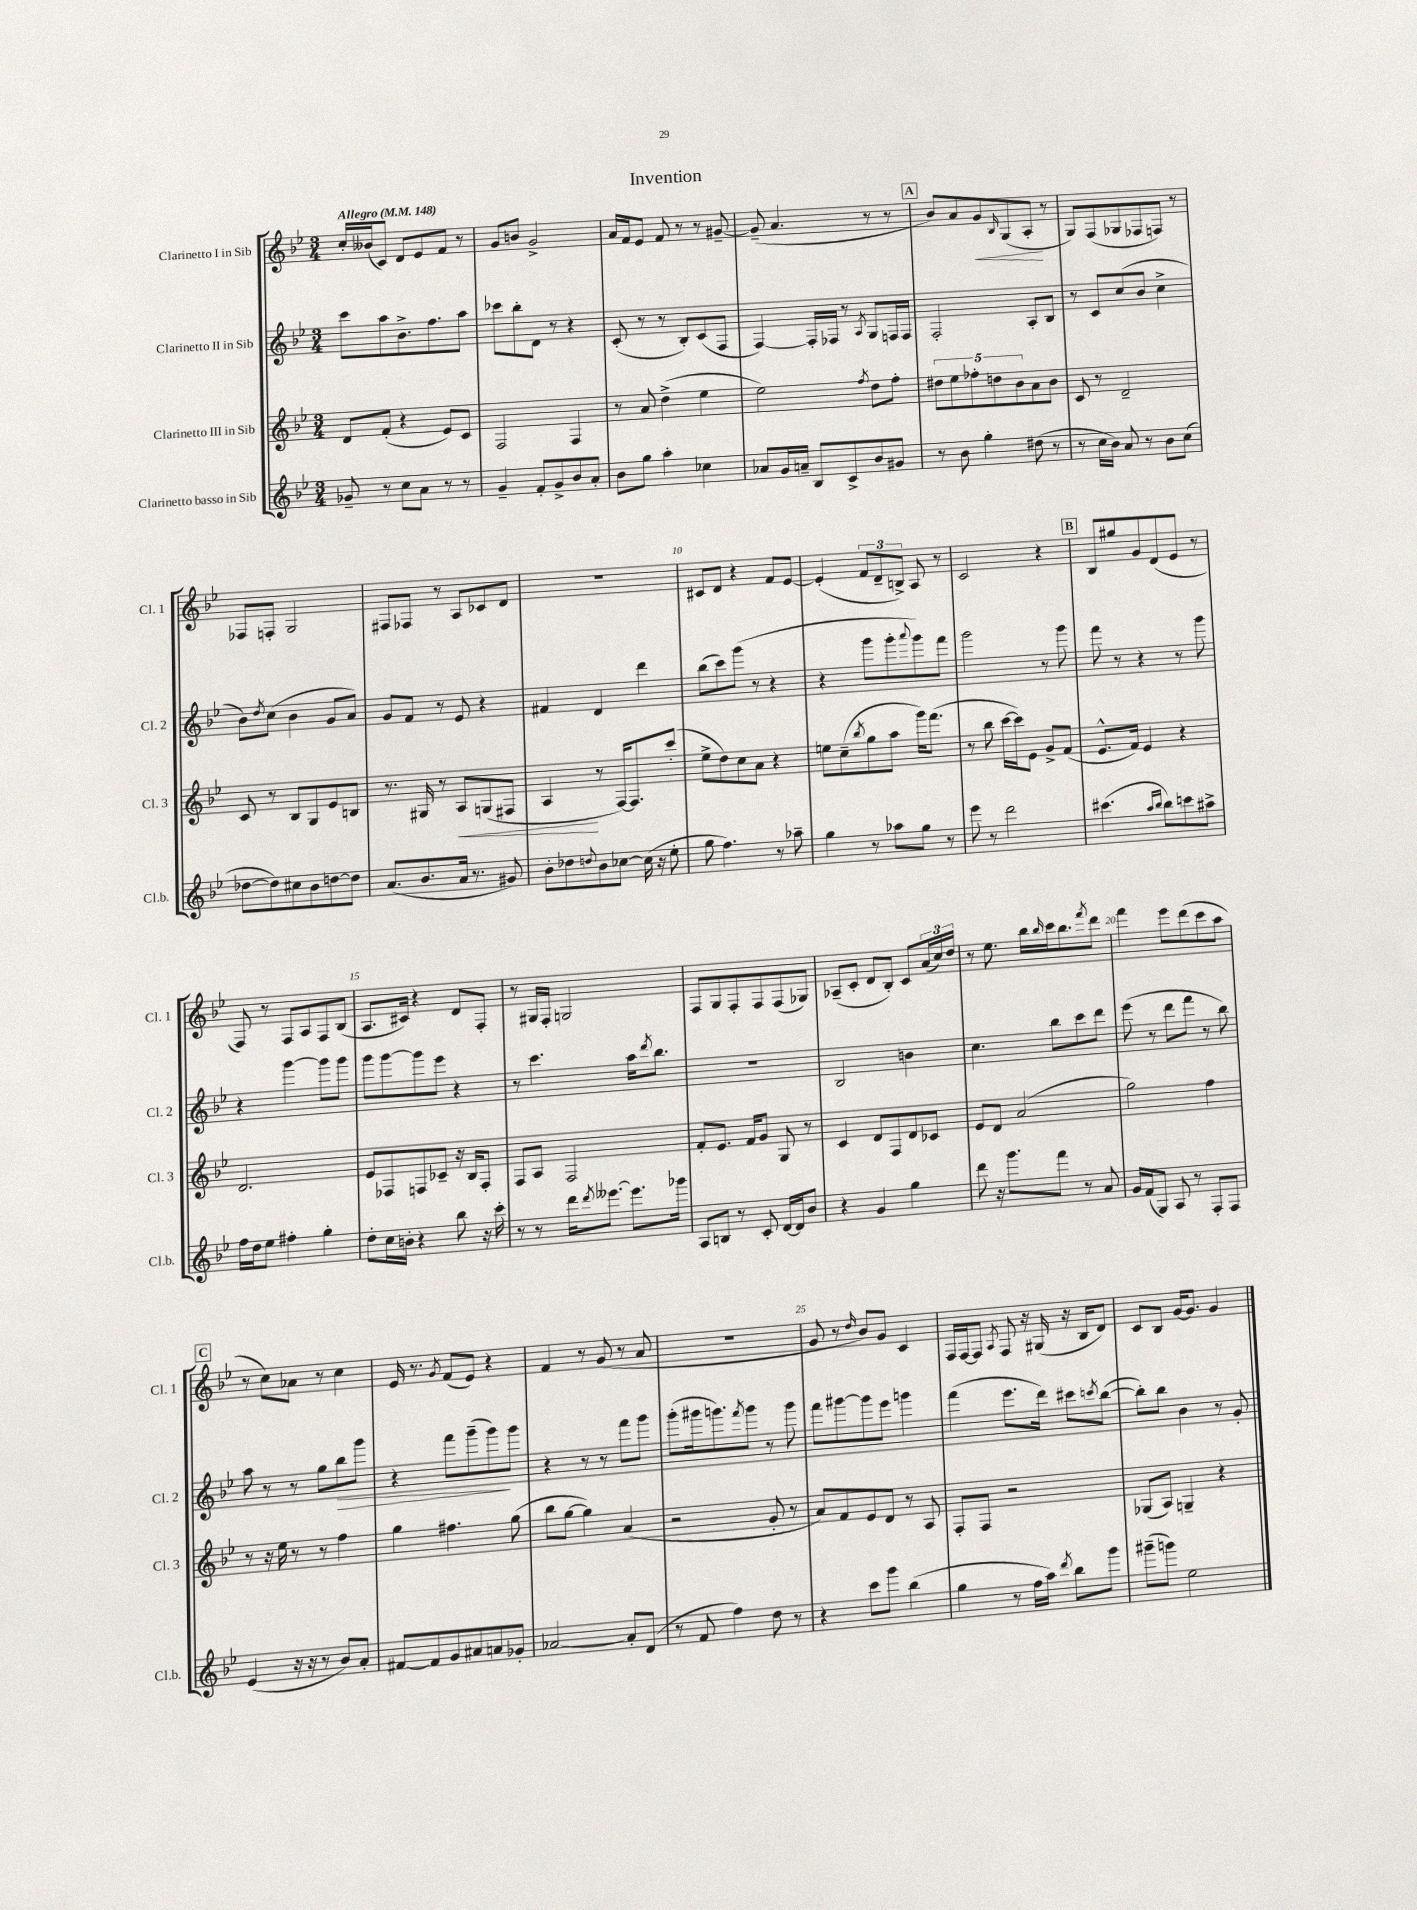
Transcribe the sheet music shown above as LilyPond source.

\header { title = "Invention" }
<<
\new StaffGroup <<
\new Staff = "s0" \with { instrumentName = "Clarinetto I in Sib" shortInstrumentName = "Cl. 1" } {
    \clef treble \key bes \major \numericTimeSignature \time 3/4 \tempo "Allegro" 4 = 148
    c''16-. beses'16( c'8) d'8 ees'8 f'8 r8 |
    g'8 b'8 g'2-> |
    a'16 f'16 ees'8 f'8 r8 r8 gis'8~-- |
    gis'8--( a'4. r8 r8 |
    \mark \markup { \box "A" } bes'8) a'8 g'8\< \grace { bes16 } g8( a8-.\! r8 |
    g8) f8( ges8 fes8 f8) r8 |
    fes8 f8-. g2 |
    fis8 fes8 r8 a8 ces'8 d'8 |
    R2. |
    cis'8 d'8 r4 f'8 ees'8~ |
    ees'4-.( \tuplet 3/2 { f'8 d'8-- b8->) } a8 r8 |
    c'2 r4 |
    \mark \markup { \box "B" } bes8 gis''8 g'8 d'8( ees'8 r8 |
    f8) r8 f8 a8 f8 bes8( |
    a8. cis'16) r4 d'8 f8-. |
    r8 gis16 f16-. g2 |
    f8 g8 f8-. f8 f8( ges8) |
    aes8--( c'8-. d'8 bes8-.) c'8 \tuplet 3/2 { a'16( c''16) d''16 } |
    r8 ees''8. bes''16 \grace { bes''16 } c'''16 bes''8. \acciaccatura { f'''8 } d'''8 |
    f'''4 ees'''8 d'''8( c'''8 a''8 |
    \mark \markup { \box "C" } r8 c''8) aes'8 r8 c''4 |
    ees'16 r8. \acciaccatura { g'8 } f'8( ees'8) r4 |
    f'4 r8 g'8( r8 a'8 |
    R2. |
    g'8 r8 \grace { d''16 } bes'8) g'8 c'4 |
    f16 f16~ f8 \acciaccatura { a8 } f8 r16 gis16( r16 bes16 d'8) |
    c'8 bes8 g'16~ g'8. g'4 \bar "|." |
}
\new Staff = "s1" \with { instrumentName = "Clarinetto II in Sib" shortInstrumentName = "Cl. 2" } {
    \clef treble \key bes \major \numericTimeSignature \time 3/4
    c'''8 a''8 bes'8.-> f''8. a''8 |
    ces'''8 bes''8-. d'8 r8 r4 |
    c'8-.( r8 r8 bes8-.) c'8( f8 |
    f4~) f16-. fes16 r8 \acciaccatura { a8 } g8 f16 f16 |
    \mark \markup { \box "A" } f2-. a8-. bes8 |
    r8 c'8 c''8( bes'8 c''4-> |
    bes'8) \acciaccatura { d''8 } c''8( bes'4 g'8 a'8) |
    g'8 f'8 r8 ees'8 r4 |
    fis'4 d'4 d'''4 |
    bes''8( c'''8) g'''8( r8 r4 |
    r4 g'''8 g'''8-. \appoggiatura { a'''8 } g'''8) f'''8 |
    g'''2 r8 g'''8 |
    \mark \markup { \box "B" } f'''8 r8 r4 r8 g'''8 |
    r4 g'''4~ g'''8 g'''8 |
    g'''8 g'''8~ g'''8 ees'''8 r4 |
    r8 c'''4. a''16 \acciaccatura { d'''8 } bes''8. |
    R2. |
    bes2 b'4 |
    c''4. bes''8 c'''8 d'''8 |
    ees'''8( r8 d'''8 f'''8 r8 bes''8) |
    \mark \markup { \box "C" } a''8 r8 r8 g''8 bes''8\> g'''8 |
    r4 f'''8 g'''8--( g'''8\!) g'''8 |
    r4 r8 r8 f'''8 g'''8 |
    g'''8-.( gis'''16 g'''8.) \acciaccatura { f'''8 } g'''8 r8 g'''8 |
    f'''8 gis'''8~ gis'''8 ees'''8 g'''4 |
    f'''4( ees'''8. d'''16) cis'''8 \acciaccatura { c'''8 } bes''8~( |
    bes''8-.) bes''8 bes'4 r8 g'8-. \bar "|." |
}
\new Staff = "s2" \with { instrumentName = "Clarinetto III in Sib" shortInstrumentName = "Cl. 3" } {
    \clef treble \key bes \major \numericTimeSignature \time 3/4
    d'8 f'8-.( r4 ees'8) c'8 |
    f2 f4 |
    r8 a'8 d''4->( ees''4 |
    ees''2) \acciaccatura { f''8 } d''8 f''8-. |
    \mark \markup { \box "A" } \tuplet 5/4 { dis''8 ees''8 fes''8-. d''8 bes'8 } a'8 bes'8 |
    c'8 r8 d'2-- |
    c'8 r8 bes8 g8 ees'8 b8 |
    r8. gis16 r8 a8\< g8( fis8 |
    a4\! r8 f16~) f8. c'''8-.( |
    ees''8-> d''8) c''8 a'8 r4 |
    e''8 c''8--( \acciaccatura { bes''8 } g''8 a''8 g'''16) f'''8.( |
    r8 bes''8 c'''16~ c'''16) ees'8 g'8-> f'8( |
    \mark \markup { \box "B" } ees'8.-^ f'16) ees'4 r4 |
    d'2. |
    ees'8 fes8 f8 ces'8-- r16 bes16 f8-. |
    f8 a8 f2 |
    f'8-. ees'8. f'16 g'8 g8 r8 |
    c'4 d'8 f8 d'8 ces'8 |
    ees'8 d'8 a'2( |
    g''2) f''4 |
    \mark \markup { \box "C" } r8 r16 ees''16 r8 r8 f''4 |
    g''4 fis''4. g''8( |
    bes''8 g''8~ g''4) a'4( |
    r2 g'8-. r8 |
    a'8) f'8 ees'8 d'8 r8 a8 |
    f8-. f8 r2 |
    ges8( a8) g4-- r4 \bar "|." |
}
\new Staff = "s3" \with { instrumentName = "Clarinetto basso in Sib" shortInstrumentName = "Cl.b." } {
    \clef treble \key bes \major \numericTimeSignature \time 3/4
    ges'8-- r8 c''8 a'8 r8 r8 |
    g'4-- f'8-. g'8-> bes'8 a'8-. |
    bes'8 g''8 a''4-. ces''4 |
    aes'8 g'16 a'16-- bes8 c'8-> bes'8 gis'8 |
    \mark \markup { \box "A" } r8 bes'8 g''4-. dis''8( r8 |
    r8 c''16 bes'16) a'8 r8 bes'8 c''8( |
    des''8~ des''8) cis''8 bes'8 d''8~ d''8 |
    a'8.( bes'8. a'16 r8. gis'8) |
    bes'8-. des''8 \appoggiatura { d''8 } bes'8 ces''8~ ces''16( r16 ees''8-. |
    g''8 f''4.) r8 aes''8-- |
    g''4 r8 aes''8 g''8 r8 |
    ees'''8 r8 d'''2 |
    \mark \markup { \box "B" } cis'''4.( \grace { a''16 bes''16 } bes''8) c'''8 ais''8-> |
    f''16 d''16 ees''8 fis''4-. g''4-. |
    d''8-. c''16 b'16-. r4 bes''8 r16 c'''16-. |
    r8 r8 d'''16 \acciaccatura { d'''8 } eeses'''8.~ eeses'''8. ges'''16 |
    a8 b8 r8 c'8-. d'16~ d'16 bes'8 |
    r4 g'4 g''4 |
    d'''8 r16 g'''8. f'''8 r8 a'8 |
    g'16 f'16( g8) a8 r8 f8-. f8 |
    \mark \markup { \box "C" } ees'4( r16 r16 r8 bes'8) a'8-. |
    fis'8~ fis'8 g'8 ais'8 a'8 ges'8-. |
    aes'2~ aes'8-. d'8( |
    r8 f'8 f''4) d''8 r8 |
    r4 c'''8 g'''8 bes''4( |
    g''4 r8 f''16 a''16) \acciaccatura { d'''8 } bes''8 g'''8 |
    gis'''8--( g'''8) ees''2 \bar "|." |
}
>>
>>
\layout { \context { \Score \override BarNumber.break-visibility = ##(#f #t #t) barNumberVisibility = #(every-nth-bar-number-visible 5) } }
